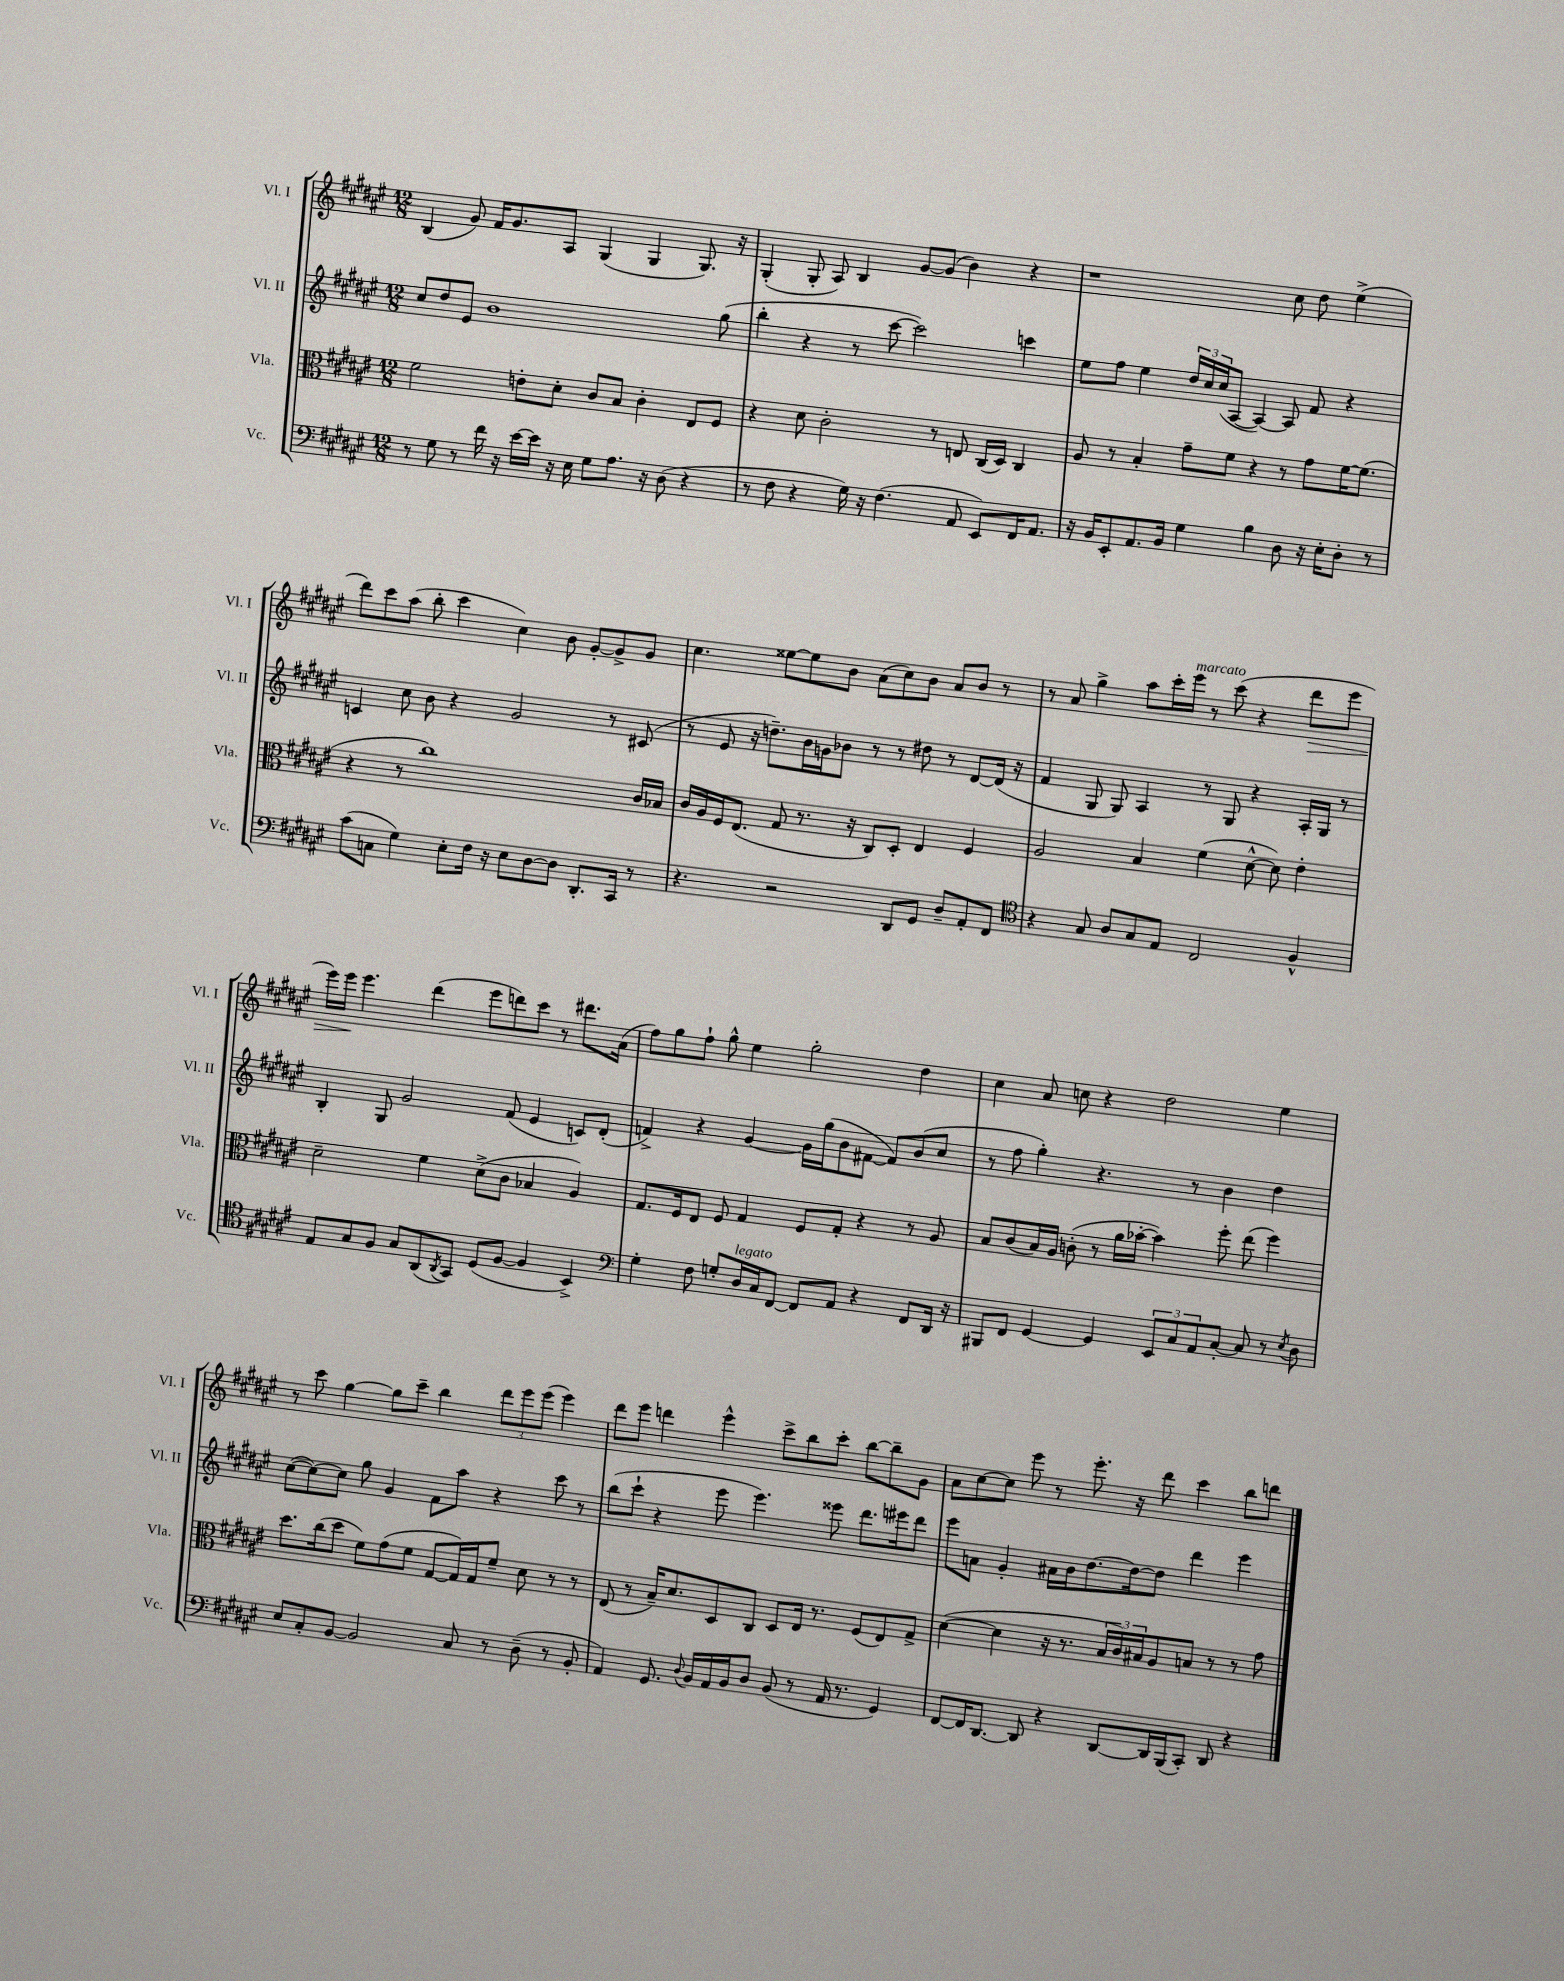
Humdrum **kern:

**kern	**kern	**kern	**kern
*staff4	*staff3	*staff2	*staff1
*clefF4	*clefC3	*clefG2	*clefG2
*k[f#c#g#d#a#e#]	*k[f#c#g#d#a#e#]	*k[f#c#g#d#a#e#]	*k[f#c#g#d#a#e#]
*M12/8	*M12/8	*M12/8	*M12/8
8r	2f#\	8cc#/L	(4B/
8G#\	.	8dd#/	.
8r	.	8e#/J	8g#/)
16f#\	.	1b	16f#/LK
16r	.	.	8.g#/
[16e#\LL	8e'\L	.	.
16e#\]JJ	.	.	.
16r	8d#'\J	.	8A#/J
16E#\	.	.	.
8G#\L	8c#/L	.	(4G#/
8.A#\J	8B/J	.	.
.	4c#'\	.	4G#/
16r	.	.	.
(8D#\	.	.	.
4r	8E#/L	.	8.G#/)
.	8F#/J	(8gg#\	.
.	.	.	16r
=	=	=	=
8r	4r	4bb'\	(4G#'/
8F#\	.	.	.
4r	8d#\	4r	8G#'/
.	2c#'\	.	8A#/)
16G#\)	.	8r	4B/
16r	.	.	.
(4.F#\	.	[8ccc#\	.
.	.	2ccc#\])	[8g#/L
.	8r	.	(8g#/]J
8AA#/	8E/	.	4b\)
8EE#/L)	(16C#/LL	.	.
.	16D#/JJ)	.	.
16FF#/K	4C#/	4ccc\	4r
8.AA#/J	.	.	.
=	=	=	=
16r	8A#/	8ee#\L	1r
16BB/LK	.	.	.
8EE#'/	8r	8ff#\J	.
8.AA#/	4B'/	4ee#\	.
16BB/Jk	.	.	.
4G#\	8g#~\L	24dd#/LL	.
.	.	24cc#/	.
.	.	(24cc#/J	.
.	8f#\J	[8A#/J	.
4B\	4r	4A#/_)	.
8D#\	8r	8A#/]	8cc#\
16r	8g#\L	8f#/	8dd#\
16E#'\LK	.	.	.
8D#'\J	[16f#\K	4r	(4ee#^\
.	(8.f#\]J	.	.
8r	.	.	.
=	=	=	=
(8c#\L	4r	4c/	8ddd#\L)
8C\J	.	.	8ccc#\
4G#\)	8r	8cc#\	(8aa#\J
.	1cc#)	8b\	8bb'\
8E#'\L	.	4r	4ccc#\
16F#\Jk	.	.	.
16r	.	.	.
8E#\L	.	2g#/	4cc#\)
[8D#\	.	.	.
8D#\]J	.	.	8b\
8.DD#'/L	.	.	[8g#'/L
.	.	8r	8g#^/]
16CC#/Jk	.	.	.
8r	16c#/LL	(8c#/	8g#/J
.	16B-/JJ	.	.
=	=	=	=
4.r	16c#/LL	8r	4.cc#\
.	16A#/	.	.
.	16F#/J	8e#/	.
.	(8.E#/J	.	.
.	.	16r	.
.	.	8.dd~\L)	.
2r	8G#/	.	[8ee##\L
.	8.r	16b\L	8ee##\]
.	.	16g\J	.
.	.	8b-\J	8b\J
.	16r	.	.
.	8C#/L)	8r	(8a#\L
8DD#/L	8D#'/J	8r	8cc#\)
8GG#/J	4E#/	8dd#\	8b\J
8D#~/L	.	8r	8a#/L
8AA#'/	4F#/	[8d#/L	8b/J
8FF#/J	.	(16d#/]Jk	8r
.	.	16r	.
=	=	=	=
*clefC4	*	*	*
4r	2A#/	4f#/	8r
.	.	.	8a#/
8G#/	.	8G#/	4gg#^\
8A#/L	.	8G#/)	.
8G#/	4B/	4A#/	8aa#\L
8E#/J	.	.	16ccc#'\L
.	.	.	16eee#\JJ
2C#/	(4f#\	8r	8r
.	.	8G#/	(8ccc#\
.	[8d#^^\	4r	4r
.	8d#\])	.	.
4F#^^/	4e#'\	16A#'/LL	8ddd#\L
.	.	16G#/JJ	.
.	.	8r	8eee#\J
=	=	=	=
8E#/L	2d#~\	4B'/	16eee#\LL)
.	.	.	16eee#\JJ
8G#/	.	.	4.eee#\
8F#/J	.	8G#/	.
8G#/L	.	2g#/	.
(8AA#/	4f#\	.	(4ddd#\
8qAA#/	.	.	.
8GG#/J)	.	.	.
(8D#/L	(8d#^\L	.	8eee#\L
[8F#/J	8c#\J	(8f#/	8ddd\)
4F#/]	4B-/	4e#/	8ccc#\J
.	.	.	8r
4BB^/)	4A#/)	8c/L)	8.ddd#\L
.	.	(8d#'/J	.
.	.	.	(16a#\Jk
=	=	=	=
*clefF4	*	*	*
4G#'\	8.G#/L	4f^/)	8ff#\L)
.	.	.	8gg#\
.	16F#/k	.	.
8F#\	8E#/J	4r	8ff#`\J
8G'/L	8F#/	.	8gg#^^\
16D#/L	4G#/	[4g#/	4ee#\
16C#/J	.	.	.
[8FF#/J	.	.	.
8FF#/]L	8F#/L	16g#\]LL	2gg#'\
.	.	(16gg#\J	.
8AA#/J	8G#'/J	8b\	.
4r	4r	[8f#\J	.
.	.	8f#/]L)	.
8FF#/L	8r	(8b/	4dd#\
16DD#/Jk	8A#/	8cc#/J	.
16r	.	.	.
=	=	=	=
8BBB#/L	8B/L	8r	4cc#\
8FF#/J	(8c#/	8ff#\	.
[4GG#/	16B/L)	4gg#'\)	8a#/
.	16A#/JJ	.	.
.	(8c'\	.	8cc\
4GG#/]	8r	4.r	4r
.	16a#\LL	.	.
.	[16b-'\JJ	.	.
12EE#/L	4b-\])	.	2dd#\
12C#/	.	.	.
.	.	8r	.
12AA#/	.	.	.
[8C#'/J	8ff#'\	4b\	.
8C#/]	(8ee#\	.	.
8r	4ff#\)	4dd#\	4ee#\
8qE#/	.	.	.
8D#\	.	.	.
=	=	=	=
8E#/L	8.dd#\L	([8cc#\L	8r
8C#'/	.	8cc#\_)	8ccc#\
.	(16cc#\k	.	.
[8BB/J	8dd#\J	8cc#\]J	[4gg#\
2BB/]	8f#\L)	8gg#\	.
.	(8g#\	4g#/	8gg#\]L
.	8f#\J	.	8ccc#~\J
.	[8G#/L	8f#\L	4bb\
8C#/	16G#/]L)	8aa#\J	.
.	16G#/J	.	.
8r	8f#~/J	4r	12ddd#\L
.	.	.	12eee#\
(8D#~\	8d#\	.	.
.	.	.	(12eee#\J
8r	8r	8ccc#\	4eee#\)
8BB'/	8r	8r	.
=	=	=	=
4AA#/)	(8E#/	(8bb\L	8ddd#\L
.	8r	8ccc#`\J	8eee#\J
8.GG#/	16B~/LK)	4r	4ddd\
.	8.d#/	.	.
8qqD#/	.	.	.
16BB/LL	.	.	.
16AA#/	8D#/	8eee#\	4eee#^^\
16BB/J	.	.	.
8D#/J	8C#/J	4.eee#\)	.
(8BB/	8D#/L	.	8ccc#^\L
8r	16E#/Jk	.	8bb\
.	8.r	.	.
16AA#/	.	8eee##\	8ccc#'\J
8.r	.	.	.
.	(8F#/L	8.ddd#\L	[8bb\L
4GG#/)	8E#/)	.	8bb~\]
.	.	16eee#\k	.
.	8G#^/J	8ddd#\J	8g#\J
=	=	=	=
[8FF#/L	([4d#\	8eee#\L	8a#\L
16FF#/]K	.	8a\J	[8cc#\
[8.DD#/J	.	.	.
.	4d#\]	4g#'/	8cc#\]J
8DD#/]	.	.	8eee#\
4r	16r	16a#\LL	8r
.	8.r	16b\J	.
.	.	[8.dd#\	8.eee#'\
[8DD#/L	24B/LL	.	.
.	24c#/)	.	.
.	.	16dd#\_k	16r
.	24B#/J	.	.
16DD#/]L	8A#/	8dd#\]J	8ddd#\
(16BBB/J	.	.	.
8CC#'/J)	8B/J	4ddd#\	4ccc#\
8DD#/	8r	.	.
4r	8r	4eee#\	8bb\L
.	8g#\	.	8ddd\J
==	==	==	==
*-	*-	*-	*-
